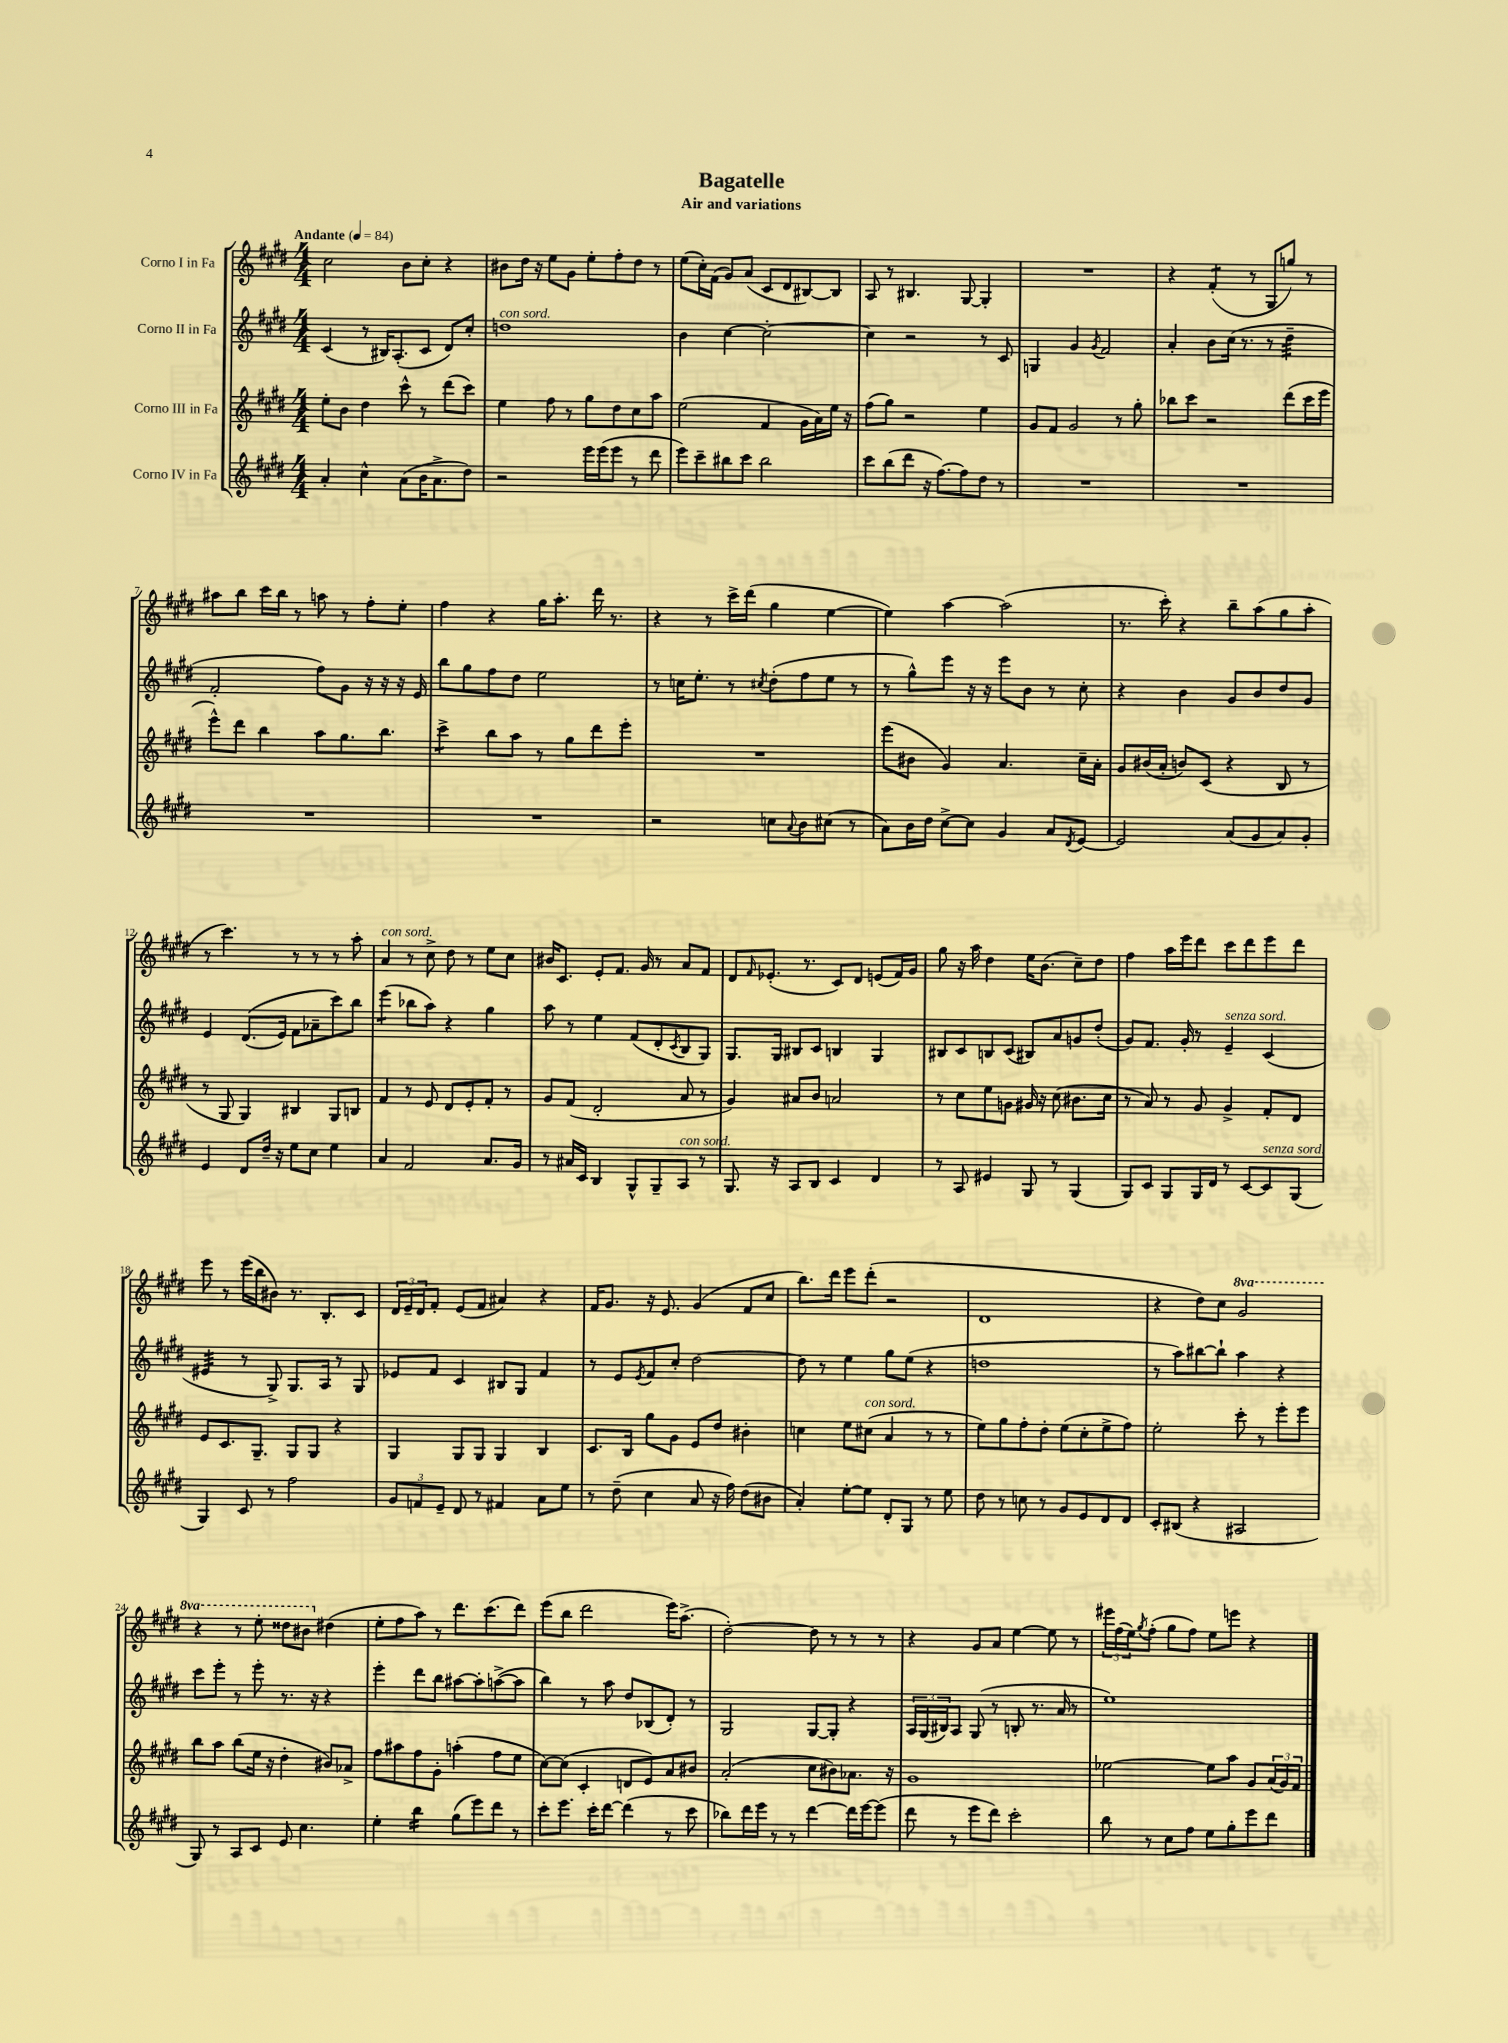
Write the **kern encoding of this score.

**kern	**kern	**kern	**kern
*staff4	*staff3	*staff2	*staff1
*clefG2	*clefG2	*clefG2	*clefG2
*k[f#c#g#d#]	*k[f#c#g#d#]	*k[f#c#g#d#]	*k[f#c#g#d#]
*M4/4	*M4/4	*M4/4	*M4/4
*MM84	*MM84	*MM84	*MM84
4a'/	8ee'\L	(4c#/	2cc#\
.	8b\J	.	.
4cc#^^\	4dd#\	8r	.
.	.	16B#/LK)	.
.	.	(8.A'/	.
(8a\L	8ccc#^^\	.	8b\L
16b\K	8r	8c#/J	8cc#'\J
8.a^\	.	.	.
.	(8ddd#\L	8d#/L)	4r
8dd#\J)	8ccc#\J)	8cc#'/J	.
=	=	=	=
2r	4ee\	1dd	8b#\L
.	.	.	16dd#\Jk
.	.	.	16r
.	8ff#\	.	8ee\L
.	8r	.	8g#\J
16eee\LL	8gg#\L	.	8ee'\L
(16eee\J	.	.	.
8eee\J	8dd#\	.	8ff#'\
8r	8cc#\	.	8dd#\J
8ddd#\	8aa\J	.	8r
=	=	=	=
8eee\L)	(2ee\	4b\	(8ee\L
8ccc#~\	.	.	16cc#'\L)
.	.	.	(16f#\JJ
8bb#\	.	[4cc#\	8g#/L)
8ccc#\J	.	.	(8a/J
2bb#\	4f#/	2cc#'\_	8c#/L
.	.	.	8d#/
.	16g#\LL	.	[8B#/)
.	16a\)	.	.
.	16ee\JJ	.	8B#/]J
.	16r	.	.
=	=	=	=
8ccc#\L	(8ff#\L	4cc#\]	8A/
(8bb\	8gg#\J)	.	8r
8ddd#\J	2r	2r	4.B#/
16r	.	.	.
[8.ff#\L)	.	.	.
8ff#\]	.	.	[8G#/
8dd#\J	4ee\	8r	4G#'/]
8r	.	8c#/	.
=	=	=	=
1r	8g#/L	4G/	1r
.	8f#/J	.	.
.	2g#/	4g#/	.
.	.	8qg#/	.
.	.	2f#/	.
.	8r	.	.
.	8gg#'\	.	.
=	=	=	=
1r	8bb-\L	4a'/	4r
.	8ccc#\J	.	.
.	2r	8b\L	(4f#'/
.	.	(16cc#\Jk	.
.	.	8.r	.
.	.	.	8r
.	.	8r	8G#/L
.	(8ddd#\L	4dd#~\	8gg/J)
.	16ccc#\L	.	8r
.	16eee\JJ	.	.
=	=	=	=
1r	8eee^^\L)	2f#'/	8aa#\L
.	8ddd#\J	.	8bb\J
.	4bb\	.	16ccc#\LL
.	.	.	16bb\JJ
.	.	.	8r
.	8aa\L	8ff#\L)	8aa\
.	8.gg#\	8g#\J	8r
.	.	16r	8ff#'\L
.	8.bb\J	16r	.
.	.	16r	8ee'\J
.	.	16e/	.
=	=	=	=
1r	4ccc#^\	8bb\L	4ff#\
.	.	8gg#\	.
.	8bb\L	8ff#\	4r
.	8aa\J	8dd#\J	.
.	8r	2ee\	16gg#\LK
.	.	.	8.aa'\J
.	8gg#\L	.	.
.	8ddd#\	.	16ddd#\
.	.	.	8.r
.	8eee'\J	.	.
=	=	=	=
2r	1r	8r	4r
.	.	16cc\LK	.
.	.	8.ee'\J	.
.	.	.	8r
.	.	8r	16ccc#^\LL
.	.	.	(16ddd#\JJ
.	.	8qcc#/	.
8cc\L	.	(8dd#'\L	4gg#\
8qqa/	.	.	.
8b\	.	8ff#\	.
(8cc#\J	.	8ee\J	[4ee\
8r	.	8r	.
=	=	=	=
8a\L)	(8eee\L	8r	4ee\])
16b\L	8b#\J	8gg#^^\L)	.
16dd#\JJ	.	.	.
[8cc#^\L	4g#/)	8eee\J	[4aa\
8cc#\]J	.	16r	.
.	.	16r	.
4g#/	4.a/	8eee\L	(2aa\]
.	.	8b\J	.
8a/L	.	8r	.
8qd#/	.	.	.
[8e/J	16cc#~\LL	8cc#'\	.
.	16a'\JJ	.	.
=	=	=	=
2e/]	8g#/L	4r	8.r
.	(16b#/L	.	.
.	16a'/JJ	.	16ccc#'\)
.	8b/L)	4b\	4r
.	(8c#/J	.	.
(8a/L	4r	8g#/L	8bb~\L
8g#/	.	8b/	(8aa\
8a/)	8B/	8dd#/	8gg#\
8g#'/J	8r	8g#/J	8aa'\J
=	=	=	=
4e/	8r	4e/	8r
.	8G#/	.	4.ccc#\)
8d#/L	4G#/)	&((8.d#/L	.
16dd#~/Jk	.	.	.
16r	.	16e/Jk)	.
8ee\L	4B#/	8f#\L	8r
8cc#\J	.	8a-~\	8r
4ee\	8G#/L	8ccc#\&)	8r
.	8B/J	8bb\J	8aa'\
=	=	=	=
4a/	4f#/	(4eee\	4a/
2f#/	8r	8bb-\L	8r
.	8e/	8aa\J)	8cc#^\
.	8d#/L	4r	8dd#\
.	8e'/	.	8r
8.a/L	8f#'/J	4gg#\	8ee\L
.	8r	.	8cc#\J
16g#/Jk	.	.	.
=	=	=	=
8r	8g#/L	8aa\	16b#/LK
.	.	.	8.c#/J
16a#/LL	(8f#/J	8r	.
16c#/JJ	.	.	.
4B/	2d#'/	4ee\	8e'/L
.	.	.	8.f#/J
8G#^^/L	.	(8f#/L	.
.	.	.	16g#/
8G#~/	.	8d#'/	8r
.	.	8qc#/	.
8A/J	8a/	8B/	8a/L
8r	8r	8G#/J)	8f#/J
=	=	=	=
8.G#/	4g#/)	8.G#/L	8d#/L
.	.	.	16qqf#/
.	.	.	(8.e-'/J
16r	.	16G#/Jk	.
8A/L	8a#/L	8B#/L	.
.	.	.	8.r
8B/J	8b/J	8c#/J	.
4c#/	2a/	4B/	8c#/L)
.	.	.	8d#/J
4d#/	.	4G#/	(8e/L
.	.	.	16f#/L)
.	.	.	16g#/JJ
=	=	=	=
8r	8r	8B#/L	8gg#\
8A/	8cc#\L	8c#/	16r
.	.	.	16aa\
4e#/	8ee\	8B/	4dd#\
.	8g\J	(8c#/J	.
8G#/	16g#/	8B#/L)	16ee\LK
.	16r	.	(8.b\J
8r	(8cc#\	8a/	.
(4G#/	8.b#\L	8g/	8cc#~\L)
.	.	(8dd#'/J	8dd#\J
.	16cc#\Jk	.	.
=	=	=	=
8G#/L)	8r	8g#/L)	4ff#\
8c#/J	8a/)	8.f#/J	.
8G#/L	8r	.	16aa\LL
.	.	16g#'/	16eee\J
16G#/L	8g#/	8r	8ddd#\J
16d#/JJ	.	.	.
8r	4g#^/	4e~/	8ccc#\L
[8c#/L	.	.	8ddd#\
8c#/]	8f#'/L	(4c#/	8eee\
(8G#/J	8d#/J	.	8ddd#\J
=	=	=	=
4G#/)	8e/L	4e#/	8eee\
.	8.c#/	.	8r
8c#/	.	8r	(16eee\LL
.	8.G#~/J	.	16bb\J
8r	.	8G#^/)	8b#\J)
2ff#\	8G#/L	8.G#/L	8.r
.	8G#/J	.	.
.	.	16A/Jk	8.B'/L
.	4r	8r	.
.	.	8G#/	8c#/J
=	=	=	=
12g#/L	4G#/	8e-/L	24d#/LL
.	.	.	24e~/
12f/	.	.	24d#/J
.	.	8f#/J	8f#'/J
12e~/J	.	.	.
8d#/	8G#/L	4c#/	(8e/L
8r	8G#/J	.	8f#/J
4f#/	4G#/	8B#/L	4a#/)
.	.	8G#/J	.
8a\L	4B/	4f#/	4r
8ee\J	.	.	.
=	=	=	=
8r	8.c#/L	8r	16f#/LK
.	.	.	8.g#/J
(8dd#~\	.	8e/L	.
.	16B/Jk	.	.
.	.	8qe/	.
4cc#\	8gg#\L	8f#/	16r
.	.	.	8.e/
.	8g#\J	8cc#'/J	.
8a/	8e/L	[2dd#\	(4g#/
16r	8dd#/J	.	.
16ff#\)	.	.	.
(8dd#\L	4b#'\	.	8f#/L
8b#\J	.	.	8cc#/J
=	=	=	=
4a'/)	4cc\	8dd#\]	8.bb\L)
.	.	8r	.
.	.	.	16ddd#\Jk
[8ee'\L	8ee\L	4ee\	8eee\L
8ee\]J	(8cc#\J	.	(8ddd#'\J
8d#'/L	4a/	8gg#\L	2r
8G#/J	.	(8ee\J	.
8r	8r	4r	.
8ee\	8r	.	.
=	=	=	=
8dd#\	8ee\L)	1dd	1d#
8r	8gg#\	.	.
8cc\	8ff#'\	.	.
8r	8dd#'\J	.	.
8g#/L	(8ee\L	.	.
8e/	8cc#'\	.	.
8d#/	8ee^\	.	.
8d#/J	8ff#\J)	.	.
=	=	=	=
8c#'/L	2ee'\	8r	4r
(8B#/J	.	8aa\L)	.
4r	.	[8bb#\	8dd#\L)
.	.	8bb#`\]J	8cc#\J
2A#/	8ccc#'\	4aa\	2gg#/
.	8r	.	.
.	8eee'\L	4r	.
.	8eee\J	.	.
=	=	=	=
8G#/)	8bb\L	8ccc#\L	4r
8r	8aa\J	8eee'\J	.
8A/L	(8bb\L	8r	8r
8c#/J	16ee\Jk	8eee'\	8eee'\
.	16r	.	.
8e/	4dd#'\	8.r	8ddd##\L
4.cc#\	.	.	8bb#\J
.	.	16r	.
.	8b#/L)	4r	(4dd#\
.	8a-^/J	.	.
=	=	=	=
4ee'\	8ff#\L	4eee'\	8ee'\L
.	8aa#\	.	8ff#\
4bb\	8ff#\	8ddd#\L	8aa\J)
.	8g#'\J	8bb\J	8r
(8gg#\L	(4aa'\	[8aa#\L	8.ddd#\L
8eee\)	.	8aa#'\]	.
.	.	.	(8.ccc#\
8ddd#\J	8ff#\L	([8aa^\	.
8r	8ee\J	8aa\]J	8ddd#\J)
=	=	=	=
8ccc#'\L	[8cc#\L)	4bb\)	(8eee\L
8.eee\J	(8cc#\]J	.	8bb\J
.	4c#'/	8r	2ddd#\
16ccc#'\LK	.	.	.
[8ddd#\J	.	8aa\	.
(4ddd#\]	8d/L	8dd#/L	.
.	8e/)	(8B-/	.
8r	8a/	8d#'/J)	16eee\LK)
.	.	.	(8.aa^\J
8ccc#\	8b#/J	8r	.
=	=	=	=
8bb-\L)	(2a'/	2G#/	[2dd#'\)
16ddd#\L	.	.	.
16eee\JJ	.	.	.
8r	.	.	.
8r	.	.	.
[4ddd#\	8cc#\L	[8G#/L	8dd#\]
.	8b#\)	8G#'/]J	8r
16ddd#\]LL	8.a-\J	4r	8r
[16eee\J	.	.	.
(8eee\]J	.	.	8r
.	16r	.	.
=	=	=	=
8ddd#\	1g#	24A/LL	4r
.	.	(24G#/	.
.	.	24B#/J)	.
8r	.	8A/J	.
8eee\L	.	(8G#/	8g#/L
8ddd#\J)	.	8r	8a/J
2ccc#'\	.	8B'/	[4ee\
.	.	8.r	.
.	.	.	8ee\]
.	.	16a/	.
.	.	8r	8r
=	=	=	=
8bb\	[2ee-\	1ee)	24eee#\LL
.	.	.	(24ff#\
.	.	.	24ee\J)
.	.	.	8qgg#/
8r	.	.	(8ff#'\J
8cc#\L	.	.	8gg#\L
8ff#\J	.	.	8ff#\J)
8ee\L	8ee-\]L	.	8ee\L
8gg#'\	8aa\J	.	8eee\J
8eee\	8g#/L	.	4r
8ddd#\J	(24a/L	.	.
.	24g#/)	.	.
.	24f#/JJ	.	.
==	==	==	==
*-	*-	*-	*-
